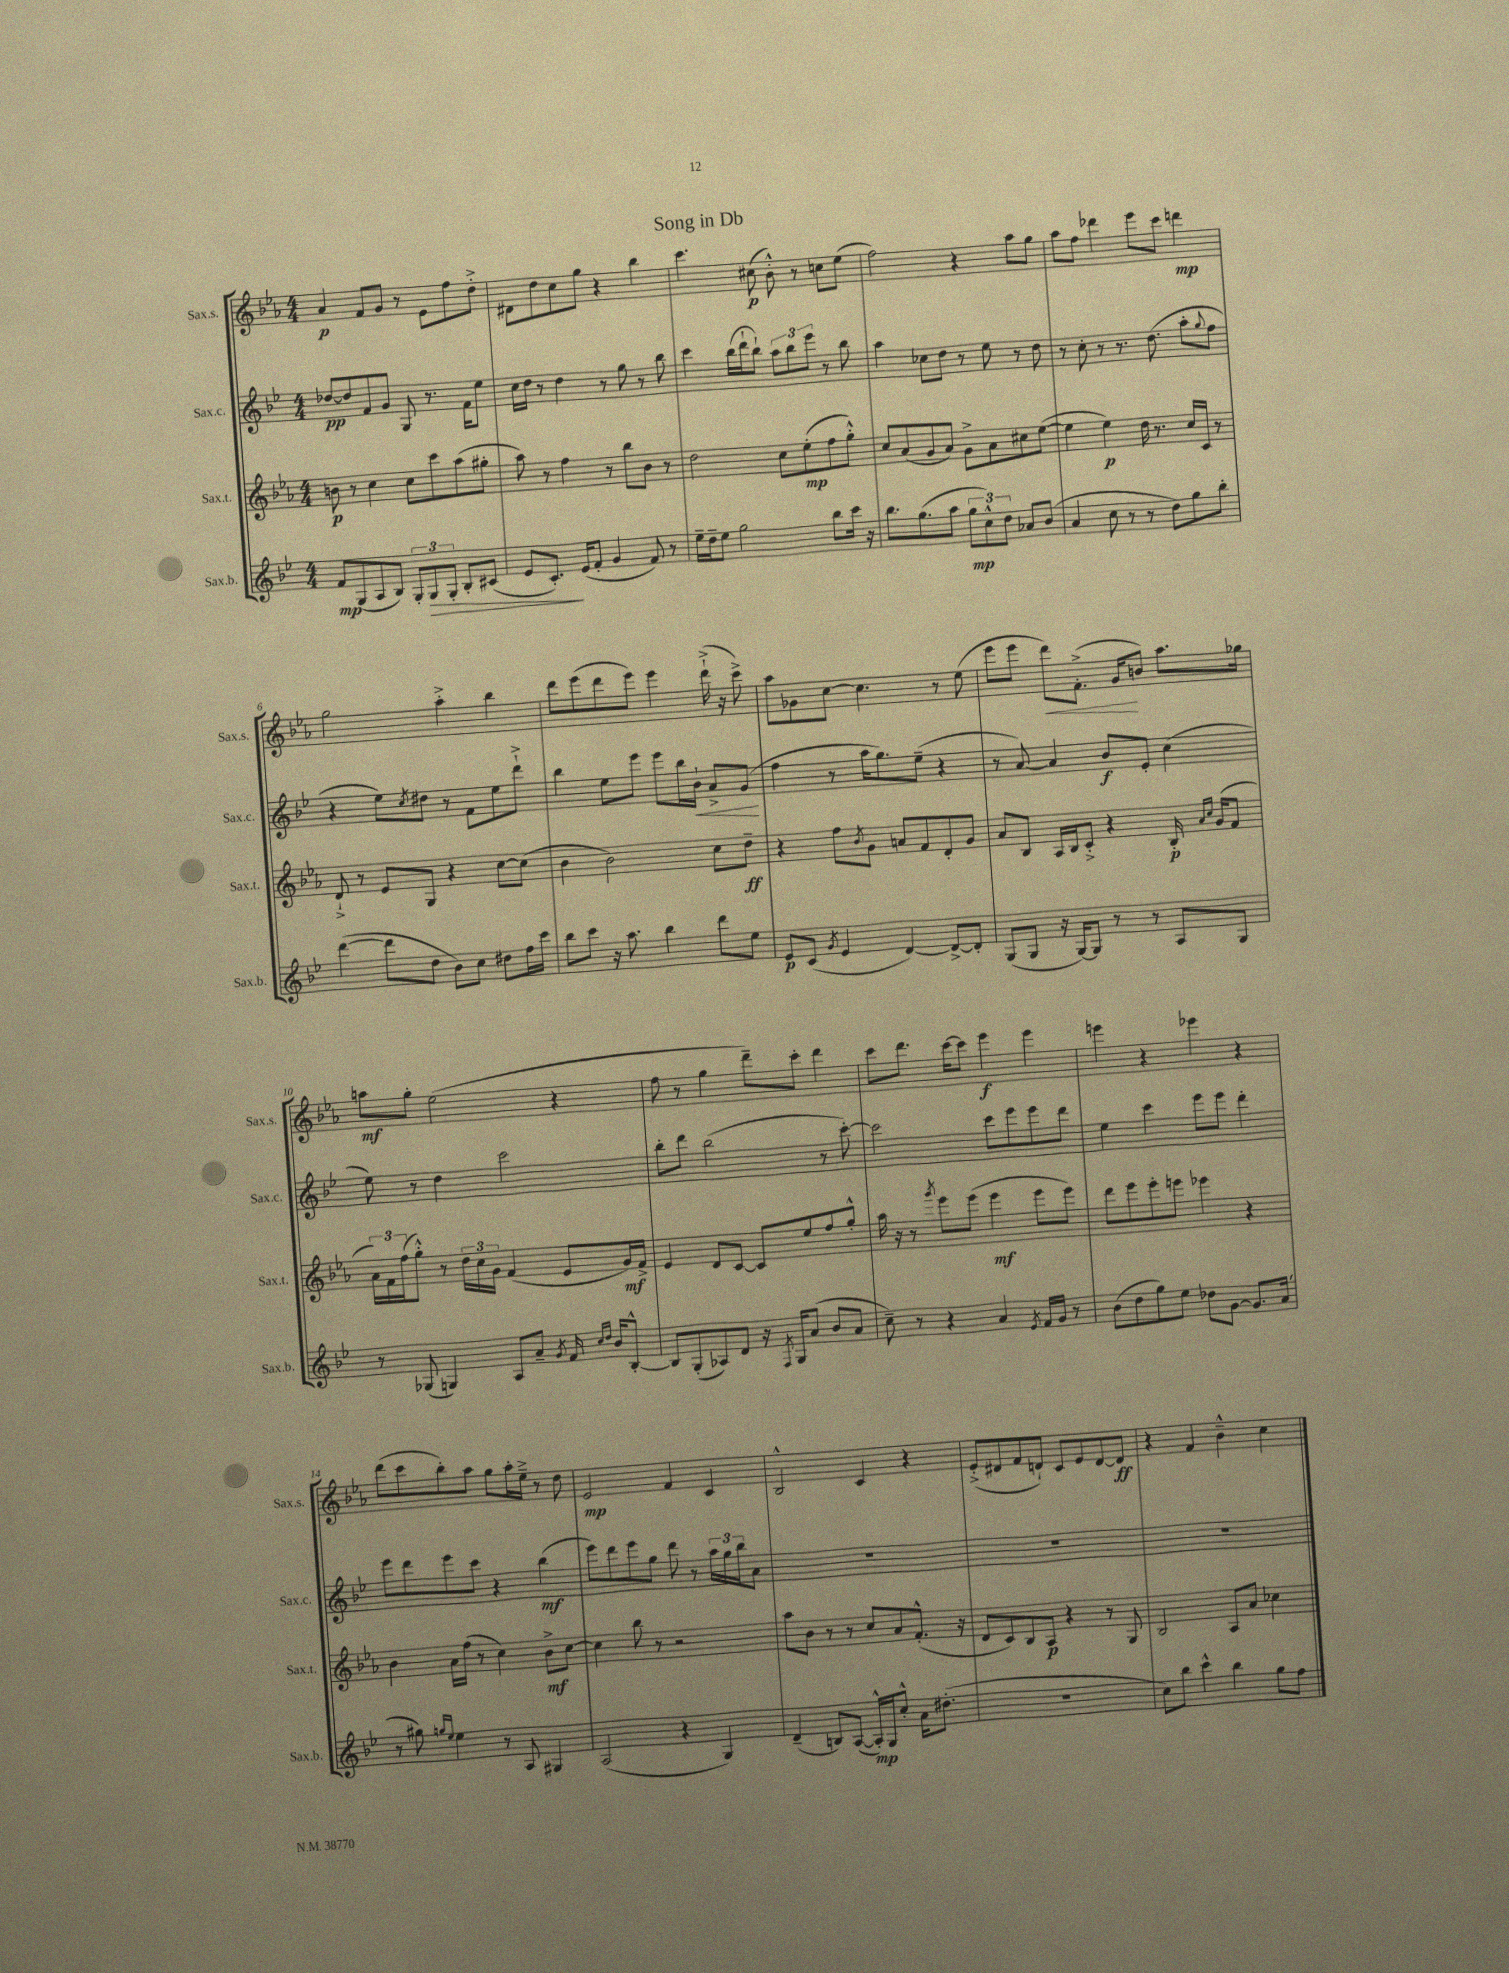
\header { title = "Song in Db" }
<<
\new StaffGroup <<
\new Staff = "s0" \with { instrumentName = "Sax.s." shortInstrumentName = "Sax.s." } {
    \clef treble \key ees \major \numericTimeSignature \time 4/4
    aes'4\p f'8 g'8 r8 ees'8 f''8 d''8-.-> |
    dis'8 d''8 c''8 g''8 r4 bes''4 |
    c'''4. cis''8\p( bes'8-.-^) r8 c''8 ees''8( |
    f''2) r4 aes''8 g''8 |
    aes''8 f''8 des'''4 ees'''8 c'''8 d'''4\mp |
    g''2 aes''4-.-> bes''4 |
    d'''8 ees'''8( d'''8 ees'''8) ees'''4 d'''16-!->( r16 c'''8->) |
    aes''8 ges'8 c''8~ c''4. r8 ees''8( |
    ees'''8 ees'''8 d'''8\<) f'8.-.->( g'16\! b'8) aes''8. ges''16 |
    a''8\mf g''8-. ees''2( r4 |
    f''8 r8 g''4 d'''8--) c'''8-. d'''4 |
    c'''8 d'''8. c'''16~ c'''8 ees'''4\f ees'''4 |
    e'''4 r4 ees'''4 r4 |
    d'''8( c'''8 bes''8-.) aes''8 g''8 aes''16-. ees''16---> r8 d''8 |
    ees'2\mp f'4 c'4 |
    bes2-^ c'4 r4 |
    ees'8-.->( dis'8 f'8 d'8-!) c'8 ees'8 d'8~ d'8\ff |
    r4 f'4 bes'4---^ c''4 \bar "|." |
}
\new Staff = "s1" \with { instrumentName = "Sax.c." shortInstrumentName = "Sax.c." } {
    \clef treble \key bes \major \numericTimeSignature \time 4/4
    des''8~\pp des''8 f'8 g'8 g8 r8. f'16 ees''8 |
    c''16 d''16 r8 d''4 r8 g''8 r8 bes''8 |
    c'''4 bes''16( d'''16-! bes''8-!) \tuplet 3/2 { a''8 bes''8 ees'''8 } r8 bes''8 |
    a''4 ces''8 d''8 r8 ees''8 r8 d''8 |
    r8 c''8-. r8 r8. d''8.( a''8-. \appoggiatura { g''8 } f''8 |
    r4 ees''8) \acciaccatura { c''8 } dis''8 r8 f'8 ees''8 d'''8-!-> |
    bes''4 ees''8 ees'''8 ees'''8 bes''16 bes'16-!\< a'8-> g'8\!( |
    f''4 r8 a''16 g''8.) ees''8--( r4 |
    r8 a'8~) a'4 bes'8\f ees'8-. c''4( |
    ees''8) r8 d''4 c'''2 |
    bes''8-. d'''8 bes''2( r8 c'''8~-.) |
    c'''2 c'''8 ees'''8 ees'''8 d'''8 |
    ees''4 c'''4 ees'''8 ees'''8 d'''4-. |
    ees'''8 d'''8 ees'''8 c'''8 r4 bes''4\mf( |
    ees'''8) d'''8 ees'''8 g''8 d'''8 r8 \tuplet 3/2 { a''16 g''16 bes''16 } a'8 |
    R1 |
    R1 |
    R1 \bar "|." |
}
\new Staff = "s2" \with { instrumentName = "Sax.t." shortInstrumentName = "Sax.t." } {
    \clef treble \key ees \major \numericTimeSignature \time 4/4
    b'8\p r8 c''4 c''8 c'''8 aes''8( gis''8-. |
    aes''8) r8 f''4 r8 bes''8 bes'8 r8 |
    d''2 c''8 ees''8-.\mp( f''8 g''8-.-^) |
    c''8 aes'8( g'8 aes'8) g'8-> aes'8 cis''8 ees''8~( |
    ees''4 ees''4\p) d''16 r8. c''16 c'16 r8 |
    d'8-!-> r8 ees'8 g8 r4 c''8~ c''8( |
    bes'4 bes'2) c''8 d''8--\ff |
    r4 f''8 \acciaccatura { bes'8 } g'8 a'8 f'8 d'8-. g'8 |
    aes'8 bes8 aes16 bes16 c'8-.-> r4 bes16-.\p \grace { aes'16 c''16 } g'16( f'8 |
    \tuplet 3/2 { aes'16) f'16 f''16( } g''8-.-^) r8 \tuplet 3/2 { d''16 c''16 g'16 } f'4( ees'8 g'16\mf) f'16-> |
    ees'4 d'8 c'8~ c'8 ees''8 f''8 g''8-.-^ |
    aes''16 r16 r8 \acciaccatura { g'''8 } ees'''8 ees'''8( ees'''4\mf ees'''8 ees'''8) |
    d'''8 ees'''8 ees'''8-. e'''8 ees'''4 r4 |
    bes'4 aes'16 f''16( r8 c''4) bes'8->\mf c''8~ |
    c''4 bes''8 r8 r2 |
    aes''8 bes'8 r8 r8 c''8 aes'8 f'8.-.-^( r16 |
    d'8 c'8) bes8 aes8\p r4 r8 g8 |
    bes2 aes8 aes'8 ces''4 \bar "|." |
}
\new Staff = "s3" \with { instrumentName = "Sax.b." shortInstrumentName = "Sax.b." } {
    \clef treble \key bes \major \numericTimeSignature \time 4/4
    f'8\mp g8( a8 bes8) \tuplet 3/2 { g8-. g8\> g8-. } bes8-. cis'8( |
    ees'8 c'8.-.\!) ees'16( f'8-. g'4 f'8) r8 |
    ees''16-- d''16-- ees''8 g''2 bes''8 c'''16 r16 |
    bes''8. g''8.( a''8 \tuplet 3/2 { g''8\mp c''8-^) d''8 } aes'8 bes'8( |
    a'4 c''8 r8 r8 d''8) g''8 bes''8-. |
    d'''4~( d'''8 d''8 bes'8) c''8 dis''8 f''16 c'''16 |
    bes''8 c'''8 r16 a''8. bes''4 d'''8 ees''8 |
    ees'8\p c'8( \acciaccatura { g'8 } ees'4 d'4~) d'8~-> d'8-. |
    g8( g8 r16 g16~) g8 r8 r8 a8 g8 |
    r8 ges8( g4) a8 a'8-- \acciaccatura { g'8 } f'16 \grace { c''16 d''16 } bes'16 bes8~-.-^ |
    bes8 g8-.( aes8) d'8 r16 \acciaccatura { f8 } g16 a'8( bes'8 a'8 |
    c''8--) r8 r4 a'4 \acciaccatura { ees'8 } f'16 g'16 r8 |
    bes'8( d''8 g''8) ees''8 des''8 g'8~ g'8. a'16( |
    r8 gis''8) \grace { g''16 ees''16 } ees''4 r8 a8 gis4 |
    a2( r4 g4) |
    d'4--( b8) a8~( a16-.-^\mp) g16 c''8-.-^ a'16 dis''8.-.( |
    R1 |
    c''8) bes''8 c'''4-^ bes''4 g''8 f''8 \bar "|." |
}
>>
>>
